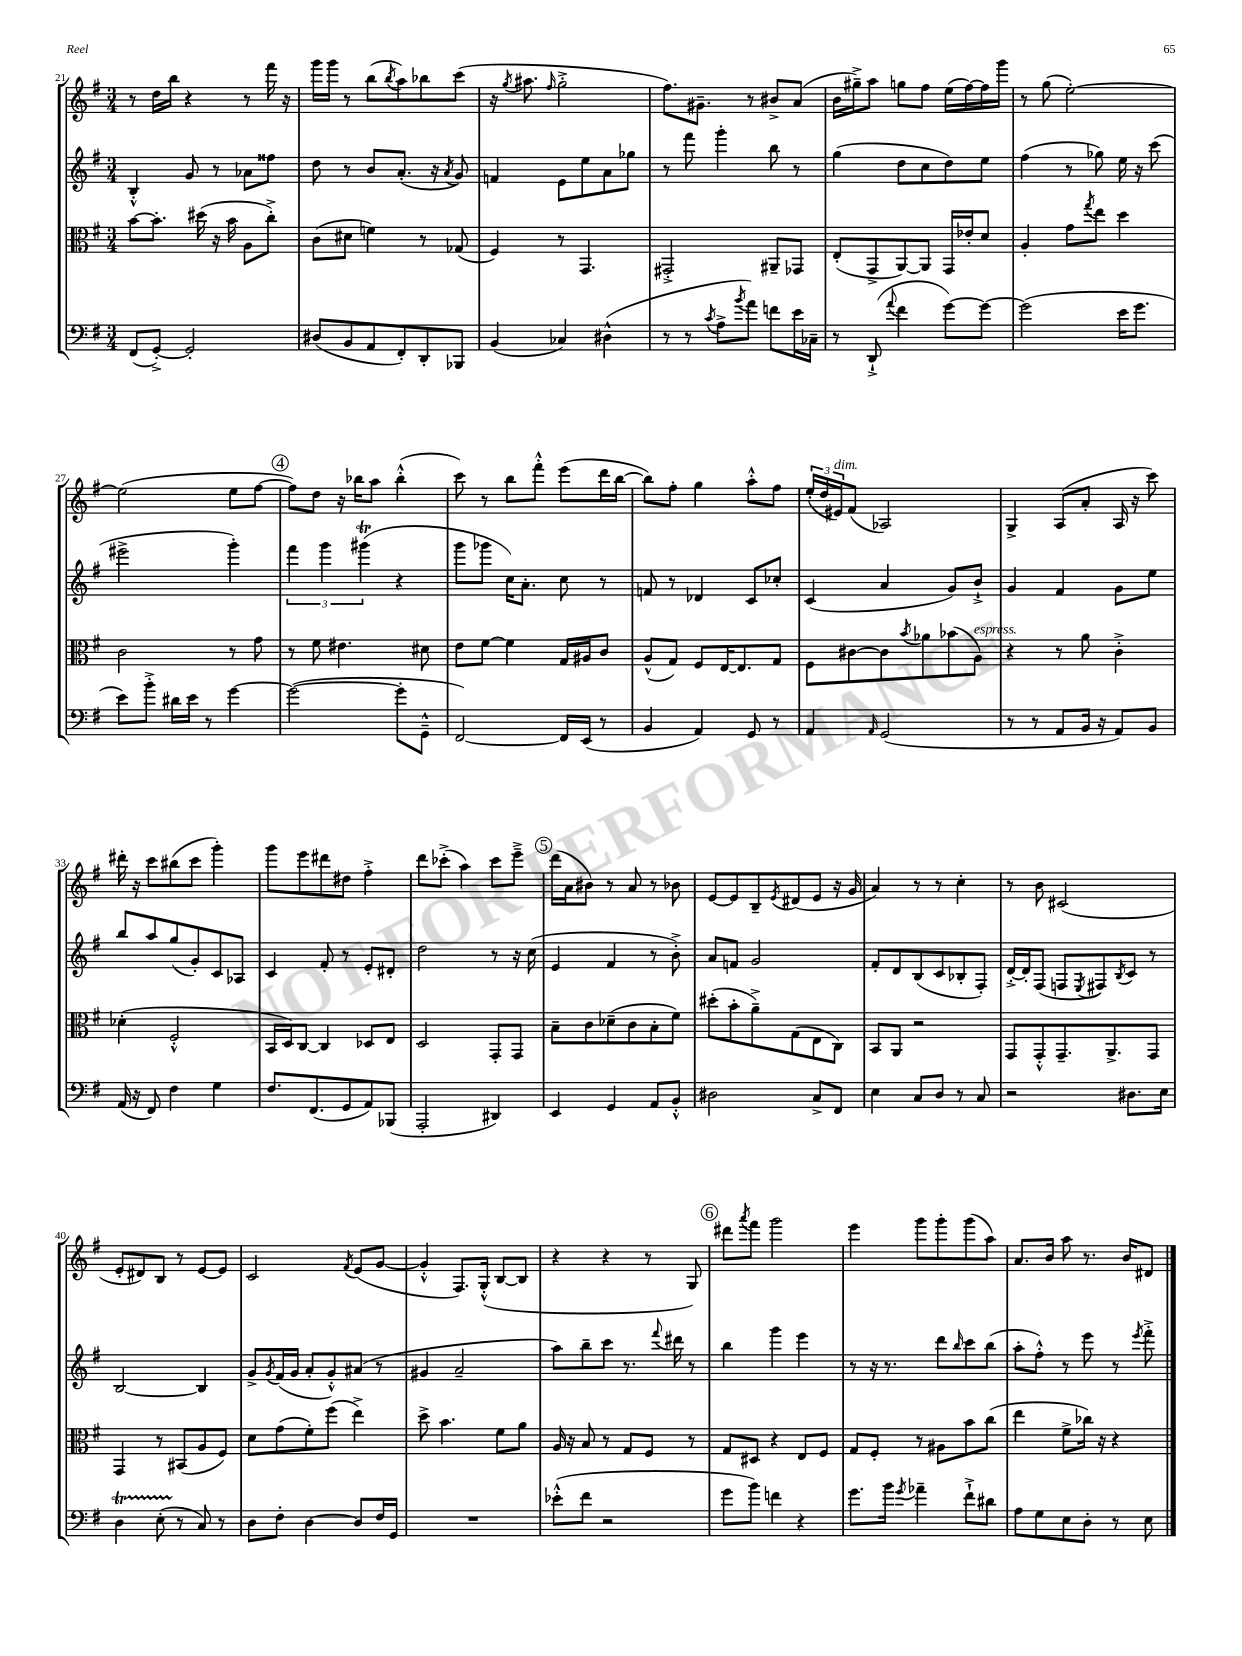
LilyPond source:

<<
\new StaffGroup <<
\new Staff = "s0" {
    \clef treble \key g \major \numericTimeSignature \time 3/4
    r8 d''16 b''16 r4 r8 fis'''16 r16 |
    g'''16 g'''16 r8 b''8( \acciaccatura { b''8 } a''8) bes''8 c'''8( |
    r16 \acciaccatura { g''8 } ais''8. \grace { fis''16 } g''2-.-> |
    fis''8.) gis'8.-- r8 bis'8-> a'8( |
    b'16 gis''16--->) a''8 g''8 fis''8 e''16( fis''16~) fis''16 g'''16 |
    r8 g''8( e''2~-.) |
    e''2( e''8 fis''8~ |
    \mark \markup { \circle "4" } fis''8) d''8 r16 bes''16 a''8 bes''4-.-^( |
    c'''8) r8 b''8 fis'''8-.-^ e'''8( d'''16 b''16~ |
    b''8) fis''8-. g''4 a''8-.-^ fis''8 |
    \tuplet 3/2 { e''16-.( d''16 eis'16^\markup { \italic "dim." }) } fis'8( aes2) |
    g4-> a8( a'8-. a16 r16 c'''8) |
    dis'''16-. r16 c'''8 bis''8( c'''8 g'''4-.) |
    g'''8 e'''8 dis'''8 dis''8 fis''4-.-> |
    d'''8 ces'''8-.->( a''4) ces'''8 e'''8---> |
    \mark \markup { \circle "5" } d'''16( a'16 bis'8) r8 a'8 r8 bes'8 |
    e'8~ e'8 b8-- \acciaccatura { e'8 } dis'8( e'8 r16 g'16 |
    a'4) r8 r8 c''4-. |
    r8 b'8 cis'2( |
    e'8-. dis'8) b8 r8 e'8~ e'8 |
    c'2 \acciaccatura { fis'8 } e'8( g'8~ |
    g'4-.-^ fis8.) g16-.-^( b8~ b8 |
    r4 r4 r8 g8) |
    \mark \markup { \circle "6" } dis'''8 \acciaccatura { a'''8 } fis'''8 g'''2 |
    e'''4 g'''8 g'''8-. g'''8( a''8) |
    a'8. b'16 a''8 r8. b'16 dis'8 \bar "|." |
}
\new Staff = "s1" {
    \clef treble \key g \major \numericTimeSignature \time 3/4
    b4-.-^ g'8 r8 aes'8 fisis''8 |
    d''8 r8 b'8 a'8.-.( r16 \acciaccatura { a'8 } g'8) |
    f'4 e'8 e''8 a'8 ges''8 |
    r8 fis'''8 g'''4-. b''8 r8 |
    g''4( d''8 c''8 d''8) e''8 |
    fis''4( r8 ges''8) e''16 r16 c'''8( |
    eis'''2-> g'''4-.) |
    \mark \markup { \circle "4" } \tuplet 3/2 { fis'''4 g'''4 gis'''4\trill( } r4 |
    g'''8 ges'''8 c''16) a'8.-. c''8 r8 |
    f'8 r8 des'4 c'8 ces''8-. |
    c'4( a'4 g'8) b'8-!-> |
    g'4 fis'4 g'8 e''8 |
    b''8 a''8 g''8( g'8-.) c'8 aes8 |
    c'4 fis'8-. r8 e'8-. dis'8-. |
    d''2 r8 r16 c''16( |
    \mark \markup { \circle "5" } e'4 fis'4 r8 b'8-.->) |
    a'8 f'8 g'2 |
    fis'8-. d'8 b8( c'8 bes8-. fis8-.) |
    d'16~-.-> d'16-. fis8( f8 \acciaccatura { e8 } fis8) \acciaccatura { b8 } c'8 r8 |
    b2~ b4 |
    g'8-> \acciaccatura { g'8 } fis'16( g'16 a'8-. g'8-.-^) ais'8( r8 |
    gis'4 a'2-- |
    a''8) b''8-- c'''8 r8. \appoggiatura { fis'''8 } dis'''16 r8 |
    \mark \markup { \circle "6" } b''4 g'''4 e'''4 |
    r8 r16 r8. d'''8 \grace { b''16 } c'''8 b''8( |
    a''8-. fis''8-.-^) r8 e'''8 r8 \acciaccatura { e'''8 } fis'''8-.-> \bar "|." |
}
\new Staff = "s2" {
    \clef alto \key g \major \numericTimeSignature \time 3/4
    b'8~ b'8.-. dis''16( r16 b'16 a8 c''8-.->) |
    c'8( dis'8 f'4) r8 ges8( |
    fis4) r8 g,4. |
    gis,2-.-> ais,8-- ges,8 |
    e8-.( g,8-> a,8~) a,8 g,16 ees'16-. d'8 |
    a4-. g'8 \acciaccatura { g''8 } e''8 d''4 |
    c'2 r8 g'8 |
    \mark \markup { \circle "4" } r8 fis'8 eis'4. dis'8 |
    e'8 fis'8~ fis'4 g16 ais16 c'8 |
    a8-^( g8) fis8 e16~ e8. g8 |
    fis8 cis'8~ cis'8 \acciaccatura { b'8 } aes'8 bes'8( a8^\markup { \italic "espress." }) |
    r4 r8 a'8 c'4-.-> |
    des'4-.( fis2-.-^ |
    b,16 d16) c8~ c4 des8 e8 |
    d2 g,8-. g,8 |
    \mark \markup { \circle "5" } b8-- c'8 des'8--( c'8 b8-. fis'8) |
    dis''8-.( b'8-. a'8--->) g8( e8 c8) |
    b,8 a,8 r2 |
    g,8 g,8-.-^ g,8.-- a,8.-> g,8 |
    g,4 r8 bis,8( a8 fis8) |
    d'8 g'8( fis'8-.) fis''8( e''4->) |
    d''8-> b'4. fis'8 a'8 |
    a16 r16 b8 r8 g8 fis8 r8 |
    \mark \markup { \circle "6" } g8 dis8 r4 e8 fis8 |
    g8 fis8-. r8 ais8 b'8 c''8( |
    e''4 fis'8-> ces''16) r16 r4 \bar "|." |
}
\new Staff = "s3" {
    \clef bass \key g \major \numericTimeSignature \time 3/4
    fis,8( g,8~-.->) g,2-. |
    dis8( b,8 a,8 fis,8-.) d,8-. bes,,8 |
    b,4( ces4) dis4-^( |
    r8 r8 \acciaccatura { c'8 } a8-> \acciaccatura { b'8 } a'8) f'8 e'16 ces16-- |
    r8 d,8-!->( \appoggiatura { a'8 } fis'4 g'8~) g'8~ |
    g'2( e'16 g'8. |
    e'8) b'8-.-> dis'16 e'16 r8 g'4~ |
    \mark \markup { \circle "4" } g'2~( g'8-. g,8---^ |
    fis,2~) fis,16 e,16( r8 |
    b,4 a,4) g,8 r8 |
    a,4 \grace { a,16 } g,2( |
    r8 r8 a,8 b,16 r16 a,8) b,8 |
    a,16( r16 fis,8) fis4 g4 |
    fis8. fis,8.( g,8 a,8) bes,,8( |
    a,,2-. dis,4) |
    \mark \markup { \circle "5" } e,4 g,4 a,8 b,8-.-^ |
    dis2 c8-> fis,8 |
    e4 c8 d8 r8 c8 |
    r2 dis8. e16 |
    d4\startTrillSpan e8-.( r8\stopTrillSpan c8) r8 |
    d8 fis8-. d4~ d8 fis16 g,16 |
    R2. |
    ees'8-.-^( fis'8 r2 |
    \mark \markup { \circle "6" } g'8 b'8) f'4 r4 |
    g'8. b'16 \acciaccatura { g'8 } aes'4-- fis'8-!-> dis'8 |
    a8 g8 e8 d8-. r8 e8 \bar "|." |
}
>>
>>
\layout { \context { \Score currentBarNumber = #21 } }
